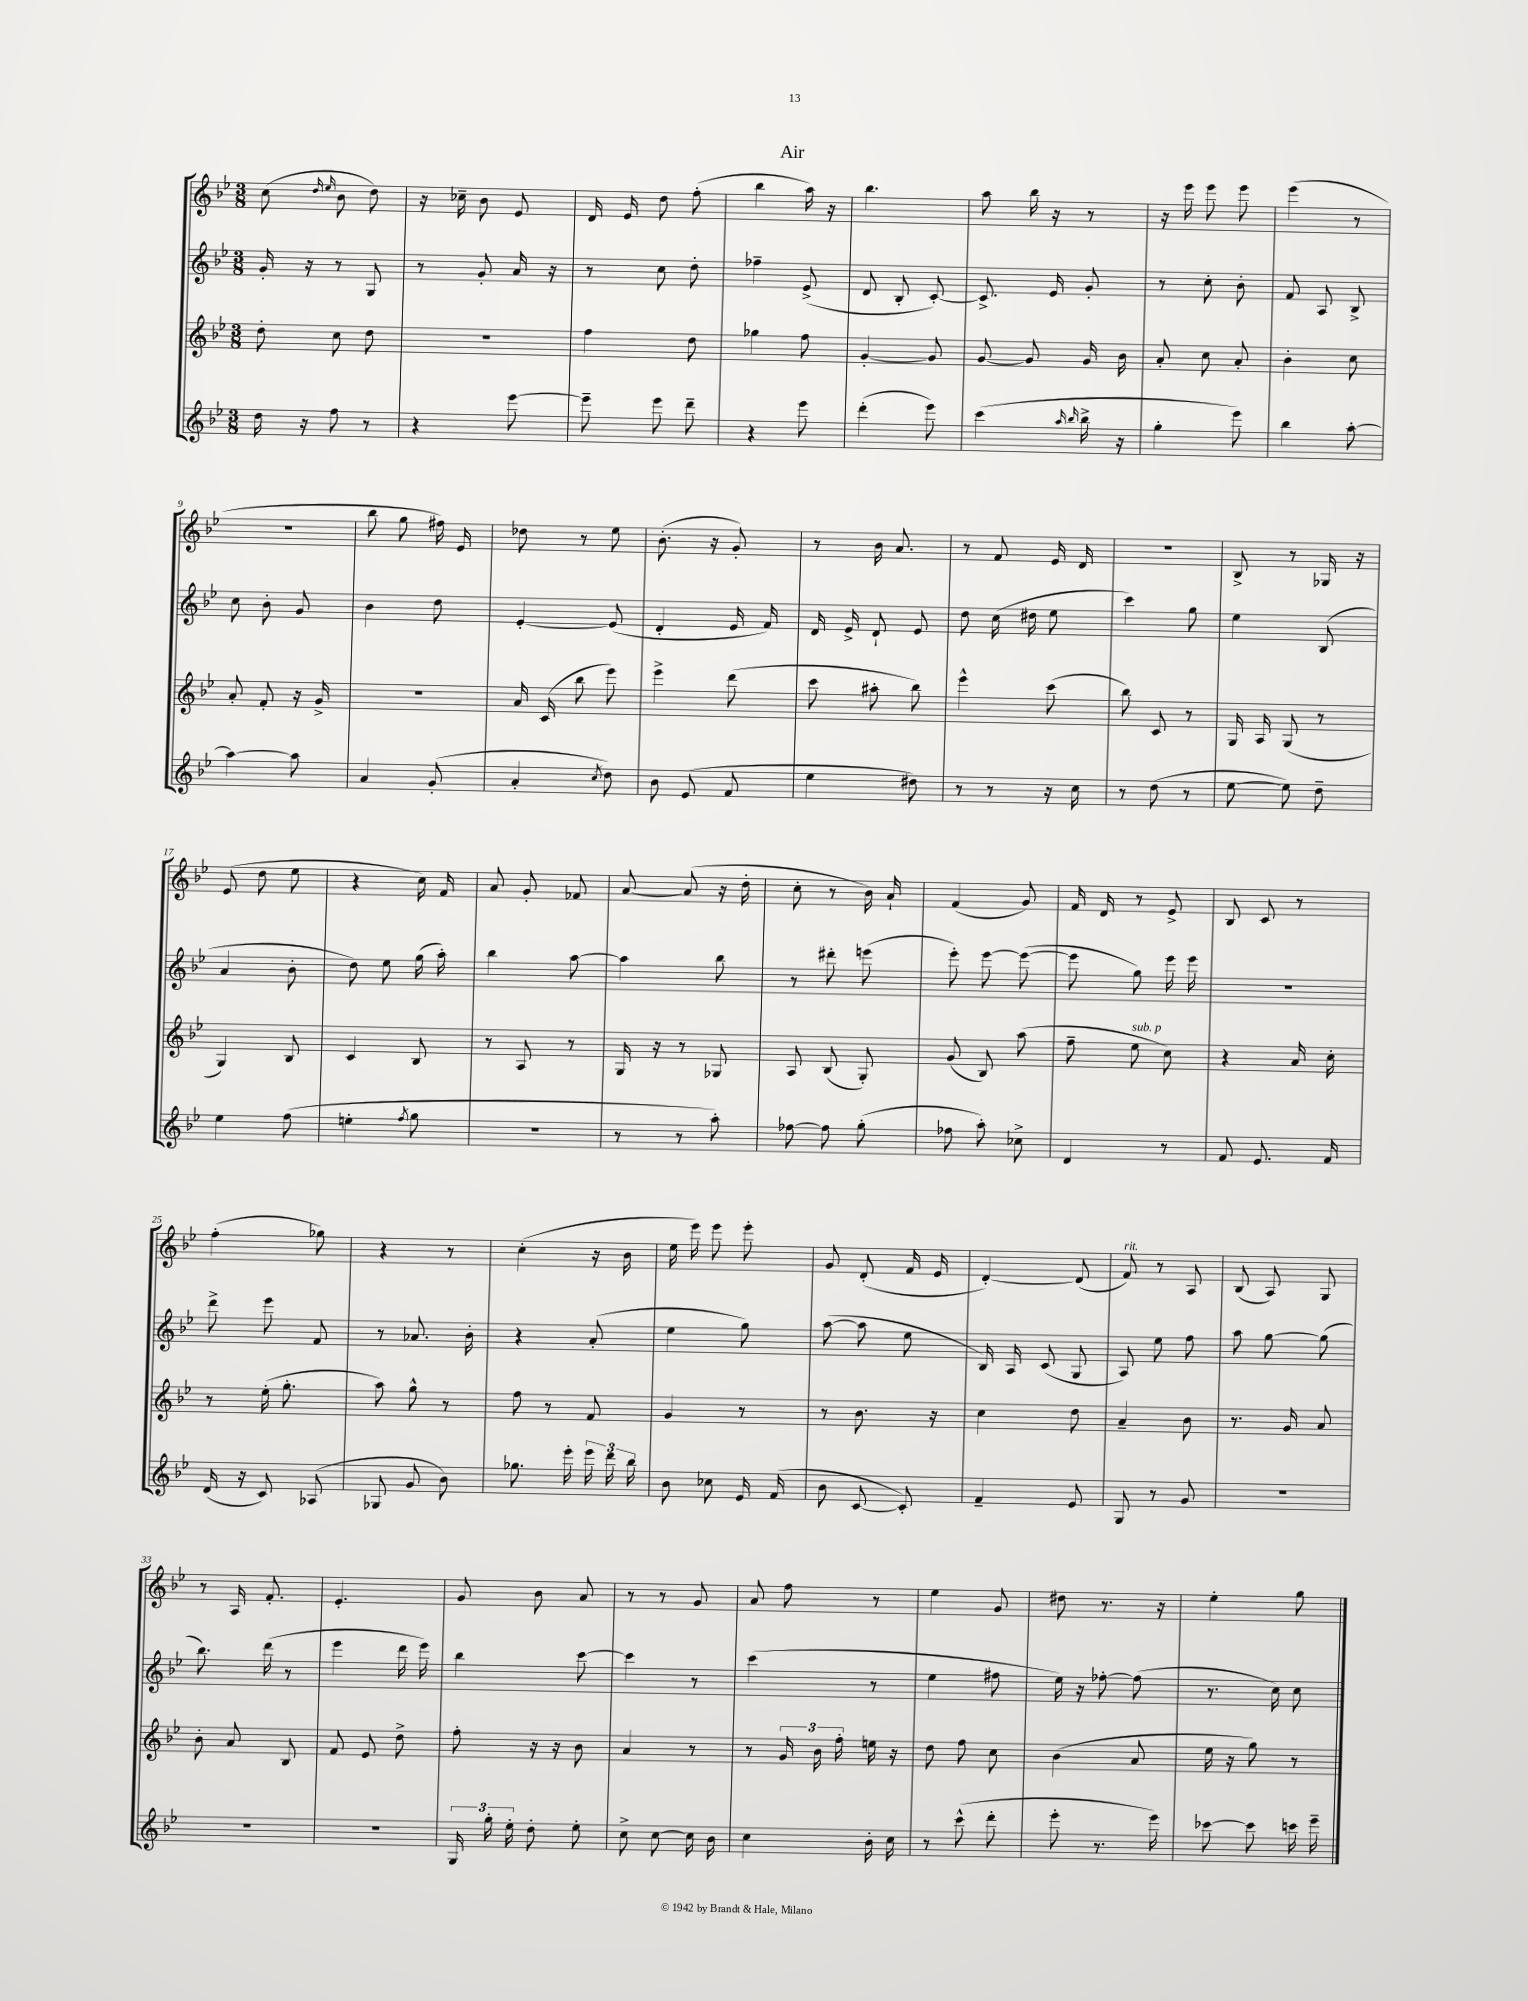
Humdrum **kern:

**kern	**kern	**kern	**kern
*part4	*part3	*part2	*part1
*staff4	*staff3	*staff2	*staff1
*clefG2	*clefG2	*clefG2	*clefG2
*k[b-e-]	*k[b-e-]	*k[b-e-]	*k[b-e-]
*M3/8	*M3/8	*M3/8	*M3/8
=1	=1	=1	=1
16dd\	8dd'\	16g'/	(8cc\
16r	.	16r	.
.	.	.	16qqdd/
.	.	.	16qqee-/
8ff\	8cc\	8r	8b-\
8r	8dd\	8G/	8dd\)
=2	=2	=2	=2
4r	4.r	8r	16r
.	.	.	16cc-X~\
.	.	8g'/	8b-\
[8eee-\	.	16a/	8e-/
.	.	16r	.
=3	=3	=3	=3
8eee-~\]	4ff\	8r	16d/
.	.	.	16e-/
8eee-\	.	8cc\	8dd\
8ddd~\	8dd\	8dd'\	(8ff'\
=4	=4	=4	=4
4r	4gg-X\	4ff-X~\	4bb-\
8eee-\	8ff\	(8e-^/	16aa\)
.	.	.	16r
=5	=5	=5	=5
(4ddd'\	[4g'/	8d/	4.bb-\
.	.	8B-'/	.
8eee-\)	8g/]	[8c'/)	.
=6	=6	=6	=6
(4ccc\	[8g/	8.c^/]	8aa\
.	8g/]	.	16bb-\
.	.	16e-/	16r
16qqaa/	.	.	.
16qqbb-/	.	.	.
16bb-^\	16g/	8g'/	8r
16r	16b-\	.	.
=7	=7	=7	=7
4gg'\	8a'/	8r	16r
.	.	.	16eee-\
.	8cc\	8cc'\	8eee-\
8eee-\)	8a'/	8b-'\	8eee-\
=8	=8	=8	=8
4bb-\	4b-'\	8f/	(4eee-\
.	.	8A/	.
[8aa'\	8cc\	8B-^/	8r
!!LO:LB:g=z
=9	=9	=9	=9
4aa\_	8a'/	8cc\	4.r
.	8f'/	8b-'\	.
8aa\]	16r	8g/	.
.	16g^/	.	.
=10	=10	=10	=10
4a/	4.r	4b-\	8bb-\
.	.	.	8gg\
(8g'/	.	8dd\	16ff#X\)
.	.	.	16e-/
=11	=11	=11	=11
4a'/	16a/	[4e-'/	8dd-X\
.	(16c/	.	.
.	8bb-\	.	8r
8qcc/	.	.	.
8dd\)	8eee-\)	(8e-/]	8ee-\
=12	=12	=12	=12
8b-\	4eee-^\	4d'/	(8.b-'\
(8e-/	.	.	.
.	.	.	16r
8f/	(8ddd\	16e-/	8g'/)
.	.	16f/)	.
=13	=13	=13	=13
4ee-\	8ccc\	16d/	8r
.	.	16e-^/	.
.	8aa#X'\	8d`/	16b-\
.	.	.	8.a/
8dd#X\)	8bb-\)	8e-/	.
=14	=14	=14	=14
8r	4eee-^^\	8dd\	8r
8r	.	(16cc\	8f/
.	.	16dd#X\	.
16r	(8ccc\	8ee-\	16e-/
16cc\	.	.	16d/
=15	=15	=15	=15
8r	8bb-\)	4ccc\)	4.r
(8dd\	8c/	.	.
8r	8r	8gg\	.
=16	=16	=16	=16
[8ee-\	16G/	4ee-\	8B-^/
.	16A/	.	.
8ee-\])	(8G/	.	8r
8dd~\	8r	(8B-/	16G-X/
.	.	.	16r
!!LO:LB:g=z
=17	=17	=17	=17
4ee-\	4G/)	4a/	(8e-/
.	.	.	8dd\
(8ff\	8B-/	8b-'\	8ee-\
=18	=18	=18	=18
4een'\	4c/	8dd\)	4r
.	.	8ee-\	.
8qff/	.	.	.
8gg\	8B-/	(16gg\	16cc\)
.	.	16aa'\)	16f/
=19	=19	=19	=19
4.r	8r	4bb-\	8a/
.	8A/	.	8g'/
.	8r	[8aa\	8f-X/
=20	=20	=20	=20
8r	16G/	4aa\]	[8a/
.	16r	.	.
8r	8r	.	(8a/]
8aa'\)	8G-X/	8bb-\	16r
.	.	.	16dd'\
=21	=21	=21	=21
[8ff-X\	8A/	8r	8cc'\
8ff-\]	(8B-/	8ddd#X'\	8r
(8gg'\	8G'/)	(8eeen\	16b-\)
.	.	.	16a`/
=22	=22	=22	=22
8ff-X\	(8g/	8eee-'\)	(4f/
8aa'\)	8B-/)	[8eee-\	.
8cc-X^\	(8aa\	(8eee-\_	8g/)
=23	=23	=23	=23
4d/	8ff~\	8eee-\]	16f/
.	.	.	16d/
!	!LO:TX:a:i:t=sub. p	!	!
.	8ee-\	8gg\)	8r
8r	8cc\)	16eee-\	8e-^/
.	.	16eee-\	.
=24	=24	=24	=24
8f/	4r	4.r	8B-/
8.e-/	.	.	8c/
.	16a/	.	8r
16f/	16cc'\	.	.
!!LO:LB:g=z
=25	=25	=25	=25
(16d/	8r	8ddd^\	(4ff'\
16r	.	.	.
8c/)	(16ee-'\	8eee-\	.
.	8.gg'\	.	.
(8A-X/	.	8f/	8gg-X\)
=26	=26	=26	=26
8G-X/	8aa\)	8r	4r
8g/	8gg^^\	8.a-X/	.
8b-\)	8r	.	8r
.	.	16b-'\	.
=27	=27	=27	=27
8.gg-X\	8ff\	4r	(4cc'\
.	8r	.	.
16eee-'\	.	.	.
24eee-\	8f/	(8a'/	16r
24ddd\	.	.	.
.	.	.	16b-\
24bb-\	.	.	.
=28	=28	=28	=28
8b-\	4g/	4ee-\	16ee-\
.	.	.	16eee-\)
8cc-X\	.	.	8eee-\
16e-/	8r	8gg\)	8eee-'\
(16f/	.	.	.
=29	=29	=29	=29
8b-\	8r	([8aa\	8g/
[8c/	8.b-\	8aa\]	(8d'/
8c'/])	.	8ee-\	16f/
.	16r	.	16e-/
=30	=30	=30	=30
4f~/	4cc\	16B-/)	[4d'/)
.	.	16A/	.
.	.	(8c/	.
8e-/	8dd\	8G/	(8d/]
=31	=31	=31	=31
!	!	!	!LO:TX:a:i:t=rit.
8G/	4a~/	8A/)	8f/)
8r	.	8ee-\	8r
8g/	8b-\	8ff\	8A/
=32	=32	=32	=32
4.r	8.r	8aa\	(8B-/
.	.	[8gg\	8A/)
.	16g/	.	.
.	8a/	(8gg\]	8G/
!!LO:LB:g=z
=33	=33	=33	=33
4.r	8b-'\	8.bb-\)	8r
.	8a/	.	16A/
.	.	(16ddd\	8.f'/
.	8B-/	8r	.
=34	=34	=34	=34
4.r	8f/	4eee-\	4.e-'/
.	8e-/	.	.
.	8dd^\	16ddd\	.
.	.	16eee-\)	.
=35	=35	=35	=35
24G/	8ff'\	4bb-\	8g/
24gg'\	.	.	.
24ee-'\	.	.	.
8dd'\	16r	.	8b-\
.	16r	.	.
8ee-'\	8b-\	[8ccc\	8a/
=36	=36	=36	=36
8cc^\	4a/	4ccc\]	8r
[8cc\	.	.	8r
16cc\]	8r	8r	8g/
16b-\	.	.	.
=37	=37	=37	=37
4cc\	8r	(4ccc\	8a/
.	24g/	.	8ff\
.	24b-\	.	.
.	24ff'\	.	.
16b-'\	16een\	8r	8r
16cc\	16r	.	.
=38	=38	=38	=38
8r	8dd\	4ee-\	4ee-\
(8ccc^^\	8ff\	.	.
8ddd'\	8cc\	8ff#X\	8g/
=39	=39	=39	=39
8eee-'\	(4b-\	16ee-\)	8dd#X\
.	.	16r	.
8.r	.	[8ff-X'\	8.r
.	8a/	(8ff-\]	.
16eee-\)	.	.	16r
=40	=40	=40	=40
[8ccc-X\	16ee-\	8.r	4ee-'\
.	16r	.	.
8ccc-\]	8gg\)	.	.
.	.	16cc\)	.
16cccn\	8r	8cc\	8gg\
16eee-~\	.	.	.
==	==	==	==
*-	*-	*-	*-
